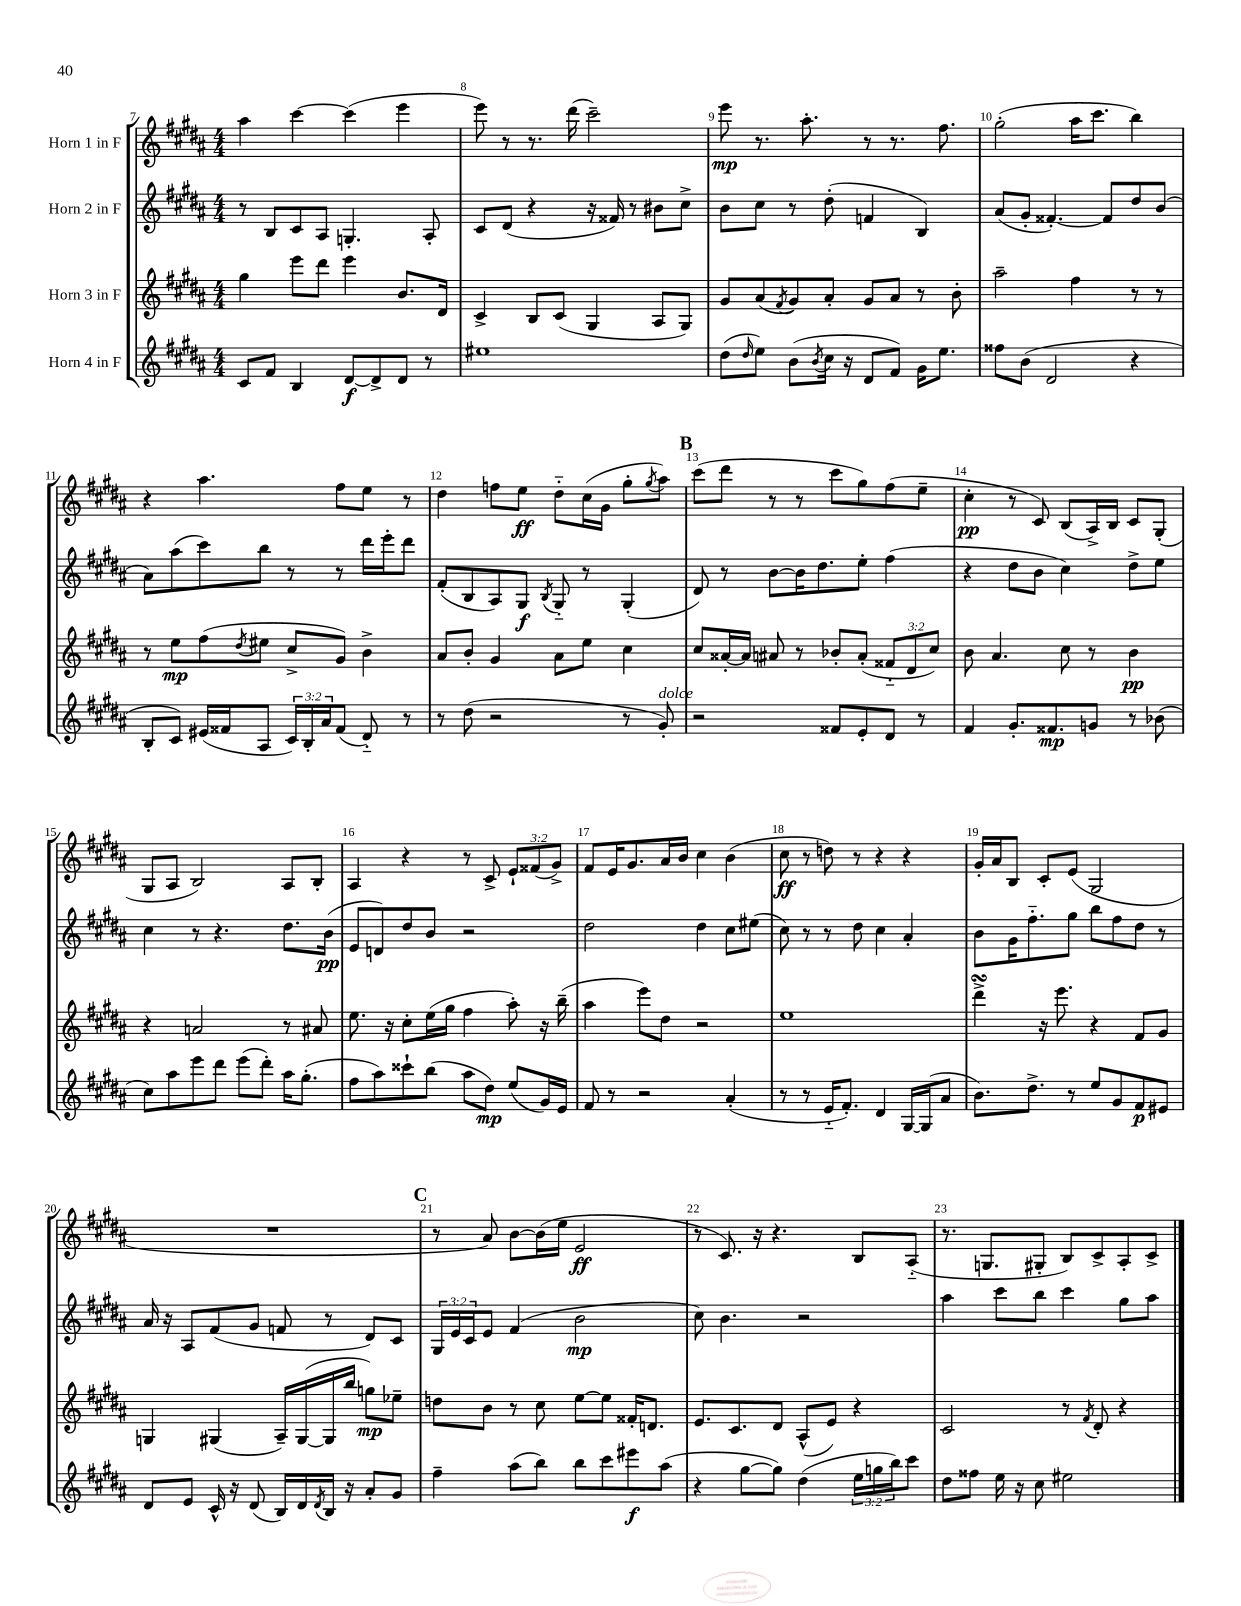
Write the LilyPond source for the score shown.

<<
\new StaffGroup <<
\new Staff = "s0" \with { instrumentName = "Horn 1 in F" } {
    \clef treble \key b \major \numericTimeSignature \time 4/4 \override Staff.TupletNumber.text = #tuplet-number::calc-fraction-text
    ais''4 cis'''4~ cis'''4( e'''4 |
    e'''8) r8 r8. dis'''16( cis'''2--) |
    e'''8\mp r8. ais''8.-. r8 r8. fis''8. |
    gis''2-.( ais''16 cis'''8. b''4) |
    r4 ais''4. fis''8 e''8 r8 |
    dis''4 f''8 e''8\ff dis''8-_ cis''16( gis'16 gis''8-. \acciaccatura { gis''8 } ais''8) |
    \mark \markup { \bold "B" } cis'''8( dis'''8 r8 r8 cis'''8 gis''8) fis''8( e''8-- |
    cis''4-.\pp r8 cis'8) b8( ais16->) b16 cis'8 gis8-.( |
    gis8 ais8 b2) ais8 b8-. |
    ais4 r4 r8 cis'8-> \tuplet 3/2 { e'8-! fisis'8( gis'8->) } |
    fis'8 e'16 gis'8. ais'16 b'16 cis''4 b'4( |
    cis''8\ff r8 d''8) r8 r4 r4 |
    gis'16-. ais'16 b8 cis'8-. e'8( gis2 |
    R1 |
    \mark \markup { \bold "C" } r8 ais'8) b'8~ b'16( e''16 e'2\ff |
    r8 cis'8.) r16 r4. b8 ais8-_( |
    r8. g8. gis8-. b8) cis'8-> ais8-. cis'8-> \bar "|." |
}
\new Staff = "s1" \with { instrumentName = "Horn 2 in F" } {
    \clef treble \key b \major \numericTimeSignature \time 4/4 \override Staff.TupletNumber.text = #tuplet-number::calc-fraction-text
    r8 b8 cis'8 ais8 g4.-. ais8-. |
    cis'8 dis'8( r4 r16 fisis'16) r8 bis'8 cis''8-> |
    b'8 cis''8 r8 dis''8-.( f'4 b4) |
    ais'8( gis'8-. fisis'4.~-.) fisis'8 dis''8 b'8( |
    ais'8) ais''8( cis'''8) b''8 r8 r8 dis'''16 e'''16-. dis'''8 |
    fis'8-.( b8 ais8) gis8\f \acciaccatura { b8 } gis8-_ r8 gis4-.( |
    \mark \markup { \bold "B" } dis'8) r8 b'8~ b'16 dis''8. e''8-. fis''4( |
    r4 dis''8 b'8 cis''4) dis''8-> e''8 |
    cis''4 r8 r4. dis''8. b'16\pp( |
    e'8 d'8) dis''8 b'8 r2 |
    dis''2 dis''4 cis''8 eis''8( |
    cis''8) r8 r8 dis''8 cis''4 ais'4-. |
    b'8 gis'16 fis''8.-_ gis''8 b''8 fis''8 dis''8 r8 |
    ais'16 r16 ais8 fis'8( gis'8 f'8 r8 dis'8) cis'8 |
    \mark \markup { \bold "C" } \tuplet 3/2 { gis16 e'16 cis'16 } e'8 fis'4( b'2\mp |
    cis''8) b'4. r2 |
    ais''4 cis'''8 b''8 cis'''4 gis''8 ais''8 \bar "|." |
}
\new Staff = "s2" \with { instrumentName = "Horn 3 in F" } {
    \clef treble \key b \major \numericTimeSignature \time 4/4 \override Staff.TupletNumber.text = #tuplet-number::calc-fraction-text
    gis''4 e'''8 dis'''8 e'''4 b'8. dis'16 |
    cis'4-> b8 cis'8( gis4 ais8 gis8) |
    gis'8 ais'8( \acciaccatura { fis'8 } gis'8) ais'8-. gis'8 ais'8 r8 b'8-. |
    ais''2-- fis''4 r8 r8 |
    r8 e''8\mp fis''8( \acciaccatura { dis''8 } eis''8 cis''8-> gis'8) b'4-> |
    ais'8 b'8-. gis'4 ais'8 e''8 cis''4 |
    \mark \markup { \bold "B" } cis''8 aisis'16~-. aisis'16 ais'8 r8 bes'8-. ais'8-.( \tuplet 3/2 { fisis'8-_ dis'8 cis''8) } |
    b'8 ais'4. cis''8 r8 b'4\pp |
    r4 a'2 r8 ais'8 |
    e''8. r16 cis''8-. e''16( gis''16 fis''4 ais''8-.) r16 b''16--( |
    ais''4 e'''8) dis''8 r2 |
    e''1 |
    dis'''4->\turn r16 e'''8. r4 fis'8 gis'8 |
    g4 gis4( ais16--) gis16~( gis16 b''16 g''8\mp) ees''8-- |
    \mark \markup { \bold "C" } d''8 b'8 r8 cis''8 e''8~ e''8 fisis'16-. d'8. |
    e'8. cis'8. dis'8 ais8-^( e'8) r4 |
    cis'2 r8 \acciaccatura { fis'8 } dis'8-. r4 \bar "|." |
}
\new Staff = "s3" \with { instrumentName = "Horn 4 in F" } {
    \clef treble \key b \major \numericTimeSignature \time 4/4 \override Staff.TupletNumber.text = #tuplet-number::calc-fraction-text
    cis'8 fis'8 b4 dis'8~\f dis'8-> dis'8 r8 |
    eis''1 |
    dis''8( \grace { dis''16 } e''8) b'8( \acciaccatura { b'8 } cis''16 r16 dis'8 fis'8) gis'16 e''8. |
    fisis''8 b'8( dis'2 r4 |
    b8-. cis'8) eis'16( fisis'16 ais8 \tuplet 3/2 { cis'16) b16-. ais'16 } fisis'8( dis'8-_) r8 |
    r8 dis''8( r2 r8 gis'8-.^\markup { \italic "dolce" }) |
    \mark \markup { \bold "B" } r2 fisis'8 e'8-. dis'8 r8 |
    fis'4 gis'8.-. fisis'8.\mp g'8 r8 bes'8( |
    cis''8) ais''8 e'''8 dis'''8 e'''8( dis'''8-.) ais''16 gis''8.-.( |
    fis''8 ais''8) cisis'''8-! b''8( ais''8 dis''8\mp) e''8( gis'16) e'16 |
    fis'8 r8 r2 ais'4-.( |
    r8 r8 e'16-_ fis'8.-.) dis'4 gis16~ gis16( ais'8 |
    b'8.) dis''8.-> r8 e''8 gis'8 fis'8\p eis'8 |
    dis'8 e'8 cis'16-^ r16 dis'8( b16) dis'16 \acciaccatura { dis'8 } b16 r16 ais'8-. gis'8 |
    \mark \markup { \bold "C" } fis''4-- ais''8( b''8) b''8 cis'''8 eis'''8\f ais''8( |
    r4 gis''8~ gis''8) dis''4( \tuplet 3/2 { e''16 g''16 b''16) } cis'''8 |
    dis''8 fisis''8 e''16 r16 cis''8 eis''2 \bar "|." |
}
>>
>>
\layout { \context { \Score currentBarNumber = #7 \override BarNumber.break-visibility = ##(#f #t #t) barNumberVisibility = #all-bar-numbers-visible } }
